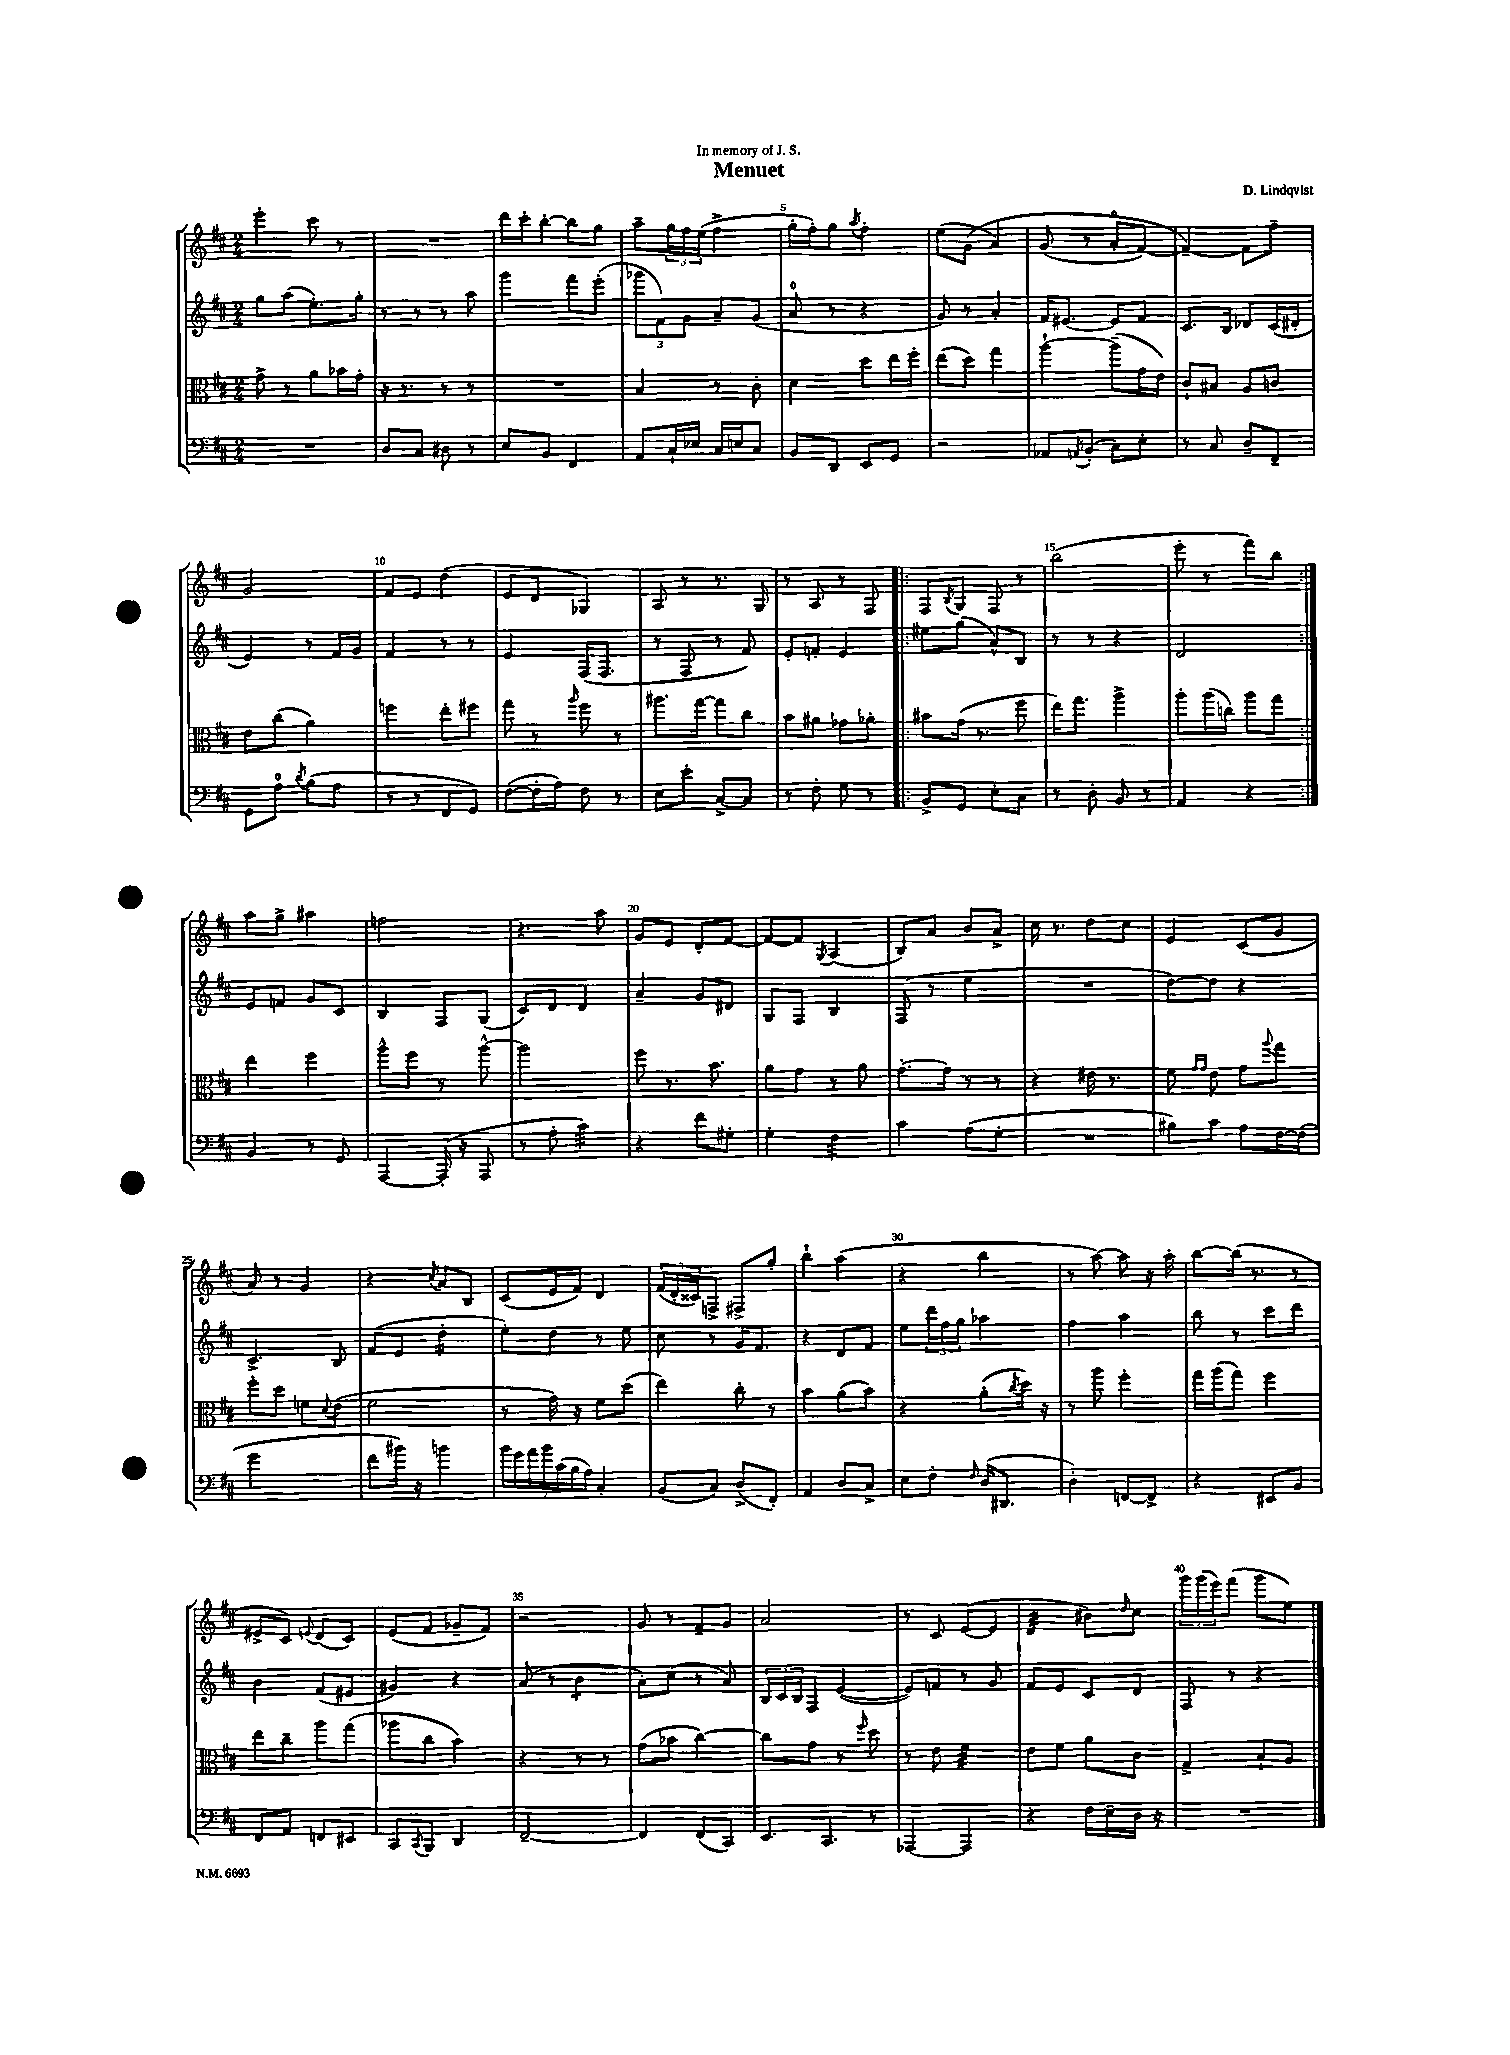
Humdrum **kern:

**kern	**kern	**kern	**kern
*staff4	*staff3	*staff2	*staff1
*clefF4	*clefC3	*clefG2	*clefG2
*k[f#c#]	*k[f#c#]	*k[f#c#]	*k[f#c#]
*M2/4	*M2/4	*M2/4	*M2/4
2r	8g^	8gg	4eee'
.	8r	(8aa	.
.	8a	8.ee')	8ccc#
.	16b-	.	8r
.	16g'	16gg'	.
=	=	=	=
8D	16r	8r	2r
.	8.r	.	.
8C#	.	8r	.
8D#	8r	8r	.
8r	8r	8aa	.
=	=	=	=
8E	2r	4ggg	16ddd
.	.	.	16ccc#'
8BB	.	.	[8bb'
4FF#	.	8fff#	8bb]
.	.	(8eee'	8gg
=	=	=	=
8AA	4B	12ggg-	8aa~
.	.	12f#)	.
16C#`	.	.	24gg
.	.	12g	24ff#
16E-	.	.	.
.	.	.	(24ee
16C#	8r	8a~	4ff#^
16E	.	.	.
8C#	8c#'	(8g	.
=	=	=	=
8BB	4d	8a	16gg'
.	.	.	16ff#')
8DD	.	8r	8gg
.	.	.	8qaa
8EE	8dd	4r	4ff#'
8GG	16ee	.	.
.	16ff#'	.	.
=	=	=	=
2r	(8ee	8g)	(8ee
.	8dd)	8r	&(8g
.	4gg	4a'	4a)
=	=	=	=
8AA-	[4aa`	16f#	(8g
.	.	[8.e#	.
8qAA	.	.	.
(8BB'	.	.	8r
8C#)	(8aa~]	8e#]	8a'
8E'	16g	8f#	[8f#)
.	16e)	.	.
=	=	=	=
8r	8c#`	8.c#	4f#~_&)
8C#	8B#	.	.
.	.	16B	.
8D~	8A	8d-	8f#]
8FF#~	8c	(16c#	8ff#~
.	.	16d#'	.
=	=	=	=
8GG	8e	4e)	2g
8A	(8cc#	.	.
8qd	.	.	.
(8B	4a)	8r	.
8A	.	16f#	.
.	.	16g	.
=	=	=	=
8r	4ff	4f#	8f#
8r	.	.	8e
8FF#	8ee'	8r	(4dd
8GG)	8ff#	8r	.
=	=	=	=
([8F#	8gg	4e	8e
16F#']	8r	.	8d
16A)	.	.	.
.	16qqaa	.	.
8F#	8ff#	(16F#	4G-)
.	.	8.F#	.
8r	8r	.	.
=	=	=	=
8E	8.aa#	8r	8A
8e'	.	8F#	8r
.	[16gg	.	.
[8C#^	8gg]	8r	8.r
8C#]	8cc#	8f#)	.
.	.	.	16G
=	=	=	=
8r	8b	8e'	8r
8F#'	8a#	8f'	8A
8G	8g-	4e	8r
8r	8a-'	.	8F#
=!|:	=!|:	=!|:	=!|:
8BB^	8b#	8ee#	8F#
.	.	.	8qB
8GG	(16g	(8gg	8G
.	8.r	.	.
8E'	.	8a^^)	8F#
8C#	8ff#	8B	8r
=	=	=	=
8r	16ee)	8r	(2bb
.	8.gg	.	.
8D'	.	8r	.
8BB	4aa^	4r	.
8r	.	.	.
=	=	=	=
4AA	8aa'	2d	8eee'
.	(16aa	.	8r
.	16cc)	.	.
4r	8aa	.	8fff#)
.	8gg	.	8bb
=:|!	=:|!	=:|!	=:|!
4BB	4ee	8e	8aa
.	.	8f	8gg^
8r	4ff#	8g	4aa#
8GG	.	8c#	.
=	=	=	=
[4AAA	8aa^^	4B	2ff
.	8ff#	.	.
(16AAA']	8r	8F#	.
16r	.	.	.
8AAA	[8aa^^	(8G	.
=	=	=	=
8r	2aa]	8c#)	4.r
8A'	.	8d	.
4c#)	.	4d	.
.	.	.	8aa
=	=	=	=
4r	8ff#	4a~	8g
.	8.r	.	8e
8f#	.	8g	8d'
.	8.b	.	.
8G#'	.	8d#	[8f#
=	=	=	=
4G'	8a	8G	8f#_
.	8g	8F#	8f#]
.	.	.	8qG
4F#	8r	4B	(4A
.	8a	.	.
=	=	=	=
4c#	[8.g'	(8F#	8B)
.	.	8r	8a
.	16g]	.	.
(8A	8r	4ee	8b
8G'	8r	.	8a^
=	=	=	=
2r	4r	2r	16cc#
.	.	.	8.r
.	16e#	.	8dd
.	8.r	.	.
.	.	.	8cc#
=	=	=	=
8B#)	8f#	[8dd)	4e
.	16qqg	.	.
.	16qqg	.	.
8c#	8e	8dd]	.
8A	8g	4r	(8c#
.	8qqaa	.	.
[16F#	8gg	.	8g
(16F#]	.	.	.
=	=	=	=
2g	8ff#'	4.c#^	8a)
.	8dd	.	8r
.	8f	.	4g
.	8qqd	.	.
.	(8e	8B	.
=	=	=	=
8f#	2f#	(8f#	4r
16b#)	.	8e	.
16r	.	.	.
.	.	.	8qcc#
4b	.	4dd'	8a
.	.	.	8B
=	=	=	=
28b	8r	8ee')	(8c#
28g	.	.	.
28a	.	.	.
28b	.	.	.
.	16g)	8dd	16e
(28c#	.	.	.
28B	.	.	.
.	16r	.	16f#)
28A)	.	.	.
4C#'	8f#	8r	4d
.	(8dd	8ee	.
=	=	=	=
(8BB	4ee)	8cc#	(24f#
.	.	.	24d'
.	.	.	24c##)
8C#)	.	8r	8F^
(8D^	8cc#'	16g	8F#^
.	.	8.f#	.
8FF#')	8r	.	8gg'
=	=	=	=
4AA	4b	4r	4bb`
8D	(8a	8d	(4aa
8C#^	8b)	8f#	.
=	=	=	=
8E	4r	8ee	4r
8F#'	.	24ddd	.
.	.	24ff#	.
.	.	24gg	.
16qqF#	.	.	.
(16D	(8a'	4aa-	4bb
8.DD#	.	.	.
.	8qcc#	.	.
.	16dd)	.	.
.	16r	.	.
=	=	=	=
4D')	8r	4ff#	8r
.	8aa	.	[8aa)
[8FF	4ff#'	4aa	8aa]
8FF^]	.	.	16r
.	.	.	16aa'
=	=	=	=
4r	16gg	8bb	[8bb
.	(16aa	.	.
.	8gg)	8r	(16bb]
.	.	.	8.r
8EE#	4ff#	8ccc#	.
8BB	.	8ddd	8r
=	=	=	=
8FF#	8ee	4b	8e#^
8AA	8cc#~	.	8c#)
.	.	.	8qqe
8FF	8aa	(8f#	(8d
8EE#	(8gg	8e#	8c#)
=	=	=	=
8CC#	8aa-	4g#)	(8e
8qCC#	.	.	.
8BBB	8cc#	.	8f#
4DD	4b)	4r	8g-~
.	.	.	8f#)
=	=	=	=
[2FF#~	4r	(8a	2r
.	.	8r	.
.	8r	4b	.
.	8r	.	.
=	=	=	=
4FF#]	(8g	8a')	8g
.	8b-	(8cc#	8r
(8FF#	[4cc#)	8r	8f#~
8CC#)	.	8a)	8g
=	=	=	=
8.EE	8cc#]	24B	2a
.	.	24c#	.
.	.	24B	.
.	8g	8F#	.
8.CC#	.	.	.
.	8r	([4e	.
.	16qqff#	.	.
8r	8dd	.	.
=	=	=	=
[4AAA-	8r	8e])	8r
.	8e	8f	8c#
4AAA-]	4f#	8r	([8e
.	.	8g	8e]
=	=	=	=
4r	8e	8f#	4d
.	8f#	8e	.
16F#	8a	8c#	8b#)
16E~	.	.	.
.	.	.	16qqdd
16D	8c#	8d	8cc#
16r	.	.	.
=	=	=	=
2r	4G^	8F#	24ggg
.	.	.	(24ggg
.	.	.	24eee)
.	.	8r	(8fff#
.	8B`	4r	8ggg
.	8A	.	8ee)
==	==	==	==
*-	*-	*-	*-
